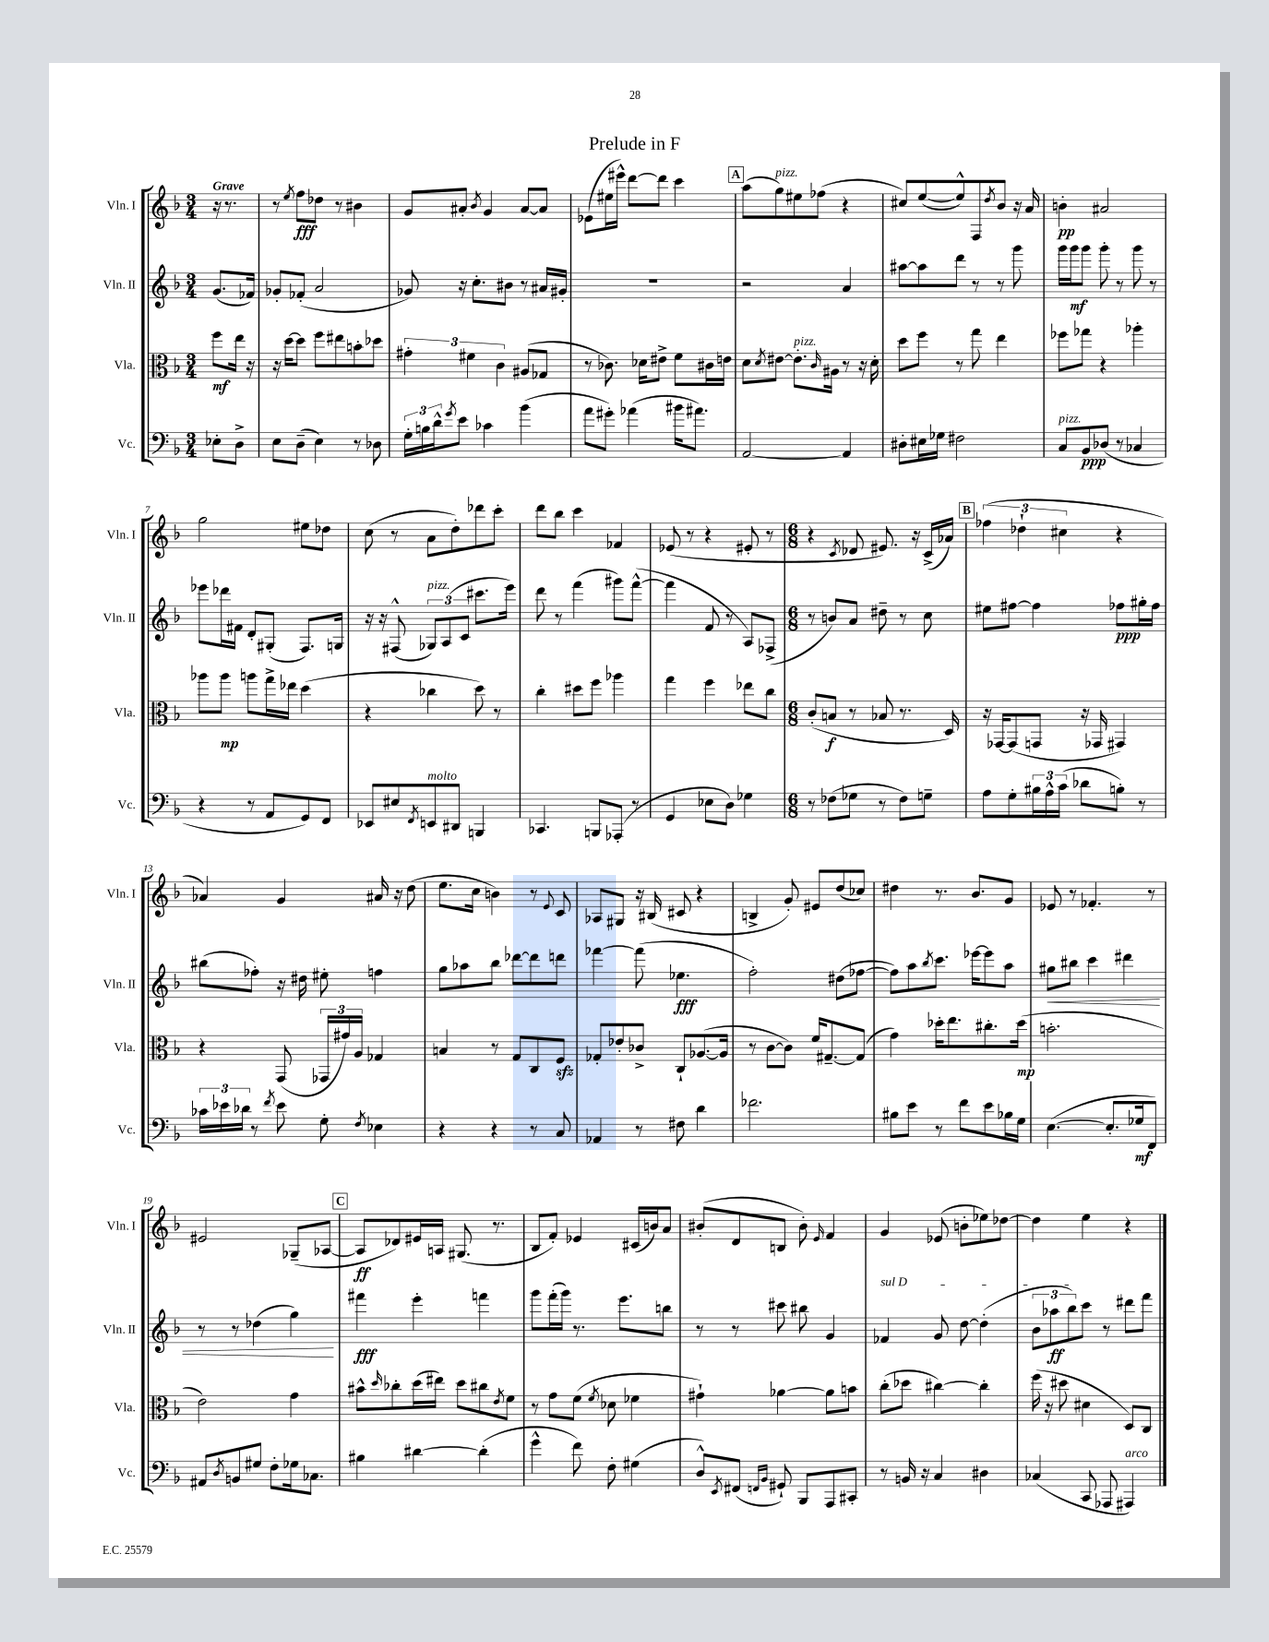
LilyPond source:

\header { title = "Prelude in F" }
<<
\new StaffGroup <<
\new Staff = "s0" \with { instrumentName = "Vln. I" shortInstrumentName = "Vln. I" } {
    \clef treble \key f \major \numericTimeSignature \time 3/4 \partial 4 \tempo "Grave"
    r16 r8. |
    r8 \acciaccatura { e''8 } f''8\fff des''8 r8 bis'4 |
    g'8 ais'8-. \acciaccatura { bes'8 } g'4 ais'8~ ais'8 |
    ees'8( eis''16 eis'''16-^) d'''8~ d'''8 c'''4 |
    \mark \markup { \box "A" } a''8( g''8^\markup { \italic "pizz." }) eis''8 fes''8( r4 |
    cis''8) e''8~( e''8-^) f8 \acciaccatura { d''8 } bes'8 r16 a'16 |
    b'4-.\pp ais'2 |
    g''2 eis''8 des''8 |
    c''8( r8 a'8 d''8-.) des'''8 c'''8-. |
    d'''8 bes''8 c'''4 fes'4 |
    ees'8( r8 r4 eis'8-. r8 |
    \numericTimeSignature \time 6/8 r4 \acciaccatura { c'8 } des'8 eis'8.) r16 c'16->( aes'16) |
    \mark \markup { \box "B" } \tuplet 3/2 { fes''4( des''4-! cis''4 } r4 |
    aes'4) g'4 ais'16 r16 d''8( |
    e''8. c''16 b'4) r8 \appoggiatura { e'8 } c'8 |
    aes8 gis8 r16 bis16( cis'8 r4 |
    b4-> g'8-.) eis'8 d''8( ces''8) |
    dis''4 r8. bes'8. g'8 |
    ees'8 r8 fes'4.-. r8 |
    eis'2 ges8--( aes8~ |
    \mark \markup { \box "C" } aes8\ff des'8) eis'16 a16 gis8.( r8. |
    bes8 f'8-.) ees'4 cis'16( b'16) a'8 |
    bis'8-.( d'8 b8 bis'8-.) \grace { e'16 } f'4 |
    g'4 ees'8( b'8-. ees''8) des''8~ |
    des''4 e''4 r4 \bar "|." |
}
\new Staff = "s1" \with { instrumentName = "Vln. II" shortInstrumentName = "Vln. II" } {
    \clef treble \key f \major \numericTimeSignature \time 3/4 \partial 4
    g'8.( fes'16) |
    ges'8-. fes'8-.( a'2 |
    ges'8) r16 c''8.-. bis'8 r8 ais'16 gis'16-. |
    R2. |
    \mark \markup { \box "A" } r2 a'4 |
    ais''8~ ais''8 d'''8 r8 r8 g'''8 |
    g'''16 g'''16\mf g'''8 g'''8-. r8 g'''8 r8 |
    ees'''8 des'''16 fis'16 d'8-. gis8-.( f8.) g16 |
    r16 r16 fis8-^( \tuplet 3/2 { ges8^\markup { \italic "pizz." }) a8( c'8 } cis'''8. e'''16) |
    d'''8 r8 f'''4( gis'''8) f'''8~-^( |
    f'''4 f'8 r8 a8) fes8->( |
    \numericTimeSignature \time 6/8 r8 b'8) a'8 dis''8-- r8 c''8 |
    \mark \markup { \box "B" } eis''8 fis''8~ fis''4 fes''8\ppp gis''16-. fes''16 |
    bis''8( fes''8-.) r16 dis''16 eis''8-. f''4 |
    g''8 aes''8 bes''8 des'''8~ des'''8 d'''8 |
    fes'''4~ fes'''8( ees''4.\fff |
    f''2-.) dis''8( fes''8~ |
    fes''8) a''8 \acciaccatura { bes''8 } c'''8. ees'''16~ ees'''8 a''8 |
    gis''8\< bis''8 c'''4 dis'''4 |
    r8 r8 des''4( g''4\!) |
    \mark \markup { \box "C" } fis'''4\fff e'''4-. f'''4 |
    g'''8 f'''16-.( g'''16) r8. e'''8. b''8 |
    r8 r8 cis'''8 bis''8 g'4 |
    \once \override TextSpanner.bound-details.left.text = \markup { \italic "sul D" } fes'4\startTextSpan g'8 d''8~ d''4-.( |
    \tuplet 3/2 { bes'8 aes''8\ff bes''8) } c'''8\stopTextSpan r8 dis'''8 f'''8 \bar "|." |
}
\new Staff = "s2" \with { instrumentName = "Vla." shortInstrumentName = "Vla." } {
    \clef alto \key f \major \numericTimeSignature \time 3/4 \partial 4
    f''8\mf e''16 r16 |
    r16 d''16~ d''8 f''8 eis''8 b'8-. des''8 |
    \tuplet 3/2 { gis'4-. fis'4 c'4 } ais8( ges8 |
    r8 ces'8.) des'16 eis'8-> f'8 cis'16 e'16 |
    \mark \markup { \box "A" } d'8 \acciaccatura { d'8 } eis'8~ eis'8.-.^\markup { \italic "pizz." } \grace { c'16 } ais16 r8 r16 d'16-. |
    d''8 f''8 r8 g''8 e''4 |
    fes''8 ges''8 r4 aes''4-. |
    aes''8 aes''8\mp a''8 g''16-> ees''16 d''4( |
    r4 ces''4 d''8) r8 |
    c''4-. dis''8 f''8 aes''4 |
    g''4 f''4 ees''8 c''8 |
    \numericTimeSignature \time 6/8 c'8-.( b8\f r8 bes8 r8. d16) |
    \mark \markup { \box "B" } r16 ges,16~ ges,8( g,8 r16 ges,16 gis,4) |
    r4 g,8( \tuplet 3/2 { ges,16 gis'16) a16 } ges4 |
    b4 r8 g8 c8 f8\sfz |
    ges8-. ees'8-. ces'8-> c8-! aes8.~( aes16 |
    r8 c'8~ c'8) f'16 gis8.~-- gis8( |
    g'4) des''16-. e''8. cis''8.-. des''16\mp( |
    b'2.-. |
    e'2) g'4 |
    \mark \markup { \box "C" } bis'8-^ \grace { d''16 } ces''8-. d''16( eis''16) d''8 cis''8 \acciaccatura { e'8 } f'8 |
    r8 g'8 f'8( \acciaccatura { f'8 } des'8 fes'4 |
    gis'4-!) aes'4~ aes'8 b'8 |
    c''8-.( des''8 cis''4~) cis''4-. |
    f''16( r16 dis''8 dis'4 d8) c8 \bar "|." |
}
\new Staff = "s3" \with { instrumentName = "Vc." shortInstrumentName = "Vc." } {
    \clef bass \key f \major \numericTimeSignature \time 3/4 \partial 4
    ees8-. d8-> |
    e8 d8--( e4) r8 des8 |
    \tuplet 3/2 { g16-. b16 d'16-^ } \acciaccatura { g'8 } e'8 ces'4 bes'4( |
    a'8 gis'8-.) aes'4( bis'16 ais'8.) |
    \mark \markup { \box "A" } a,2~ a,4 |
    dis8-. eis16 ges16 fis2 |
    c8^\markup { \italic "pizz." } bes,8\ppp des8( r8 ces4 |
    r4 r8 a,8 g,8) f,8 |
    ees,8 eis8 \acciaccatura { f,8 } e,8^\markup { \italic "molto" } dis,8 b,,4 |
    ces,4. b,,8 aes,,8-.( r8 |
    g,4 ees8 d8) ges4 |
    \numericTimeSignature \time 6/8 r8 fes8( ges8 r8 fes8) g8-- |
    \mark \markup { \box "B" } a8 g8-. \tuplet 3/2 { bis16 a16-^ c'16( } des'8 b8-.) r8 |
    \tuplet 3/2 { ces'16 ees'16 des'16 } r8 \acciaccatura { f'8 } ees'8 g8-. \acciaccatura { f8 } ees4 |
    r4 r4 r8 c8 |
    aes,4 r8 fis8 d'4 |
    fes'2. |
    bis8 e'8 r8 f'8 e'8 bes16 g16 |
    e4.~( e8.-. ges16\mf f,8) |
    ais,8 \acciaccatura { d8 } b,8 gis8 f8-. ges16 ces8. |
    \mark \markup { \box "C" } bis4 dis'4~ dis'4-.( |
    g'4-^ f'8) f8-. gis4( |
    d8-^) \acciaccatura { e,8 } fis,8( \grace { f,16 bes,16 } gis,8-!) bes,,8 a,,8 cis,8-. |
    r8 b,16 r16 c4 dis4 |
    ces4( c,8 aes,,8 ais,,4^\markup { \italic "arco" }) \bar "|." |
}
>>
>>
